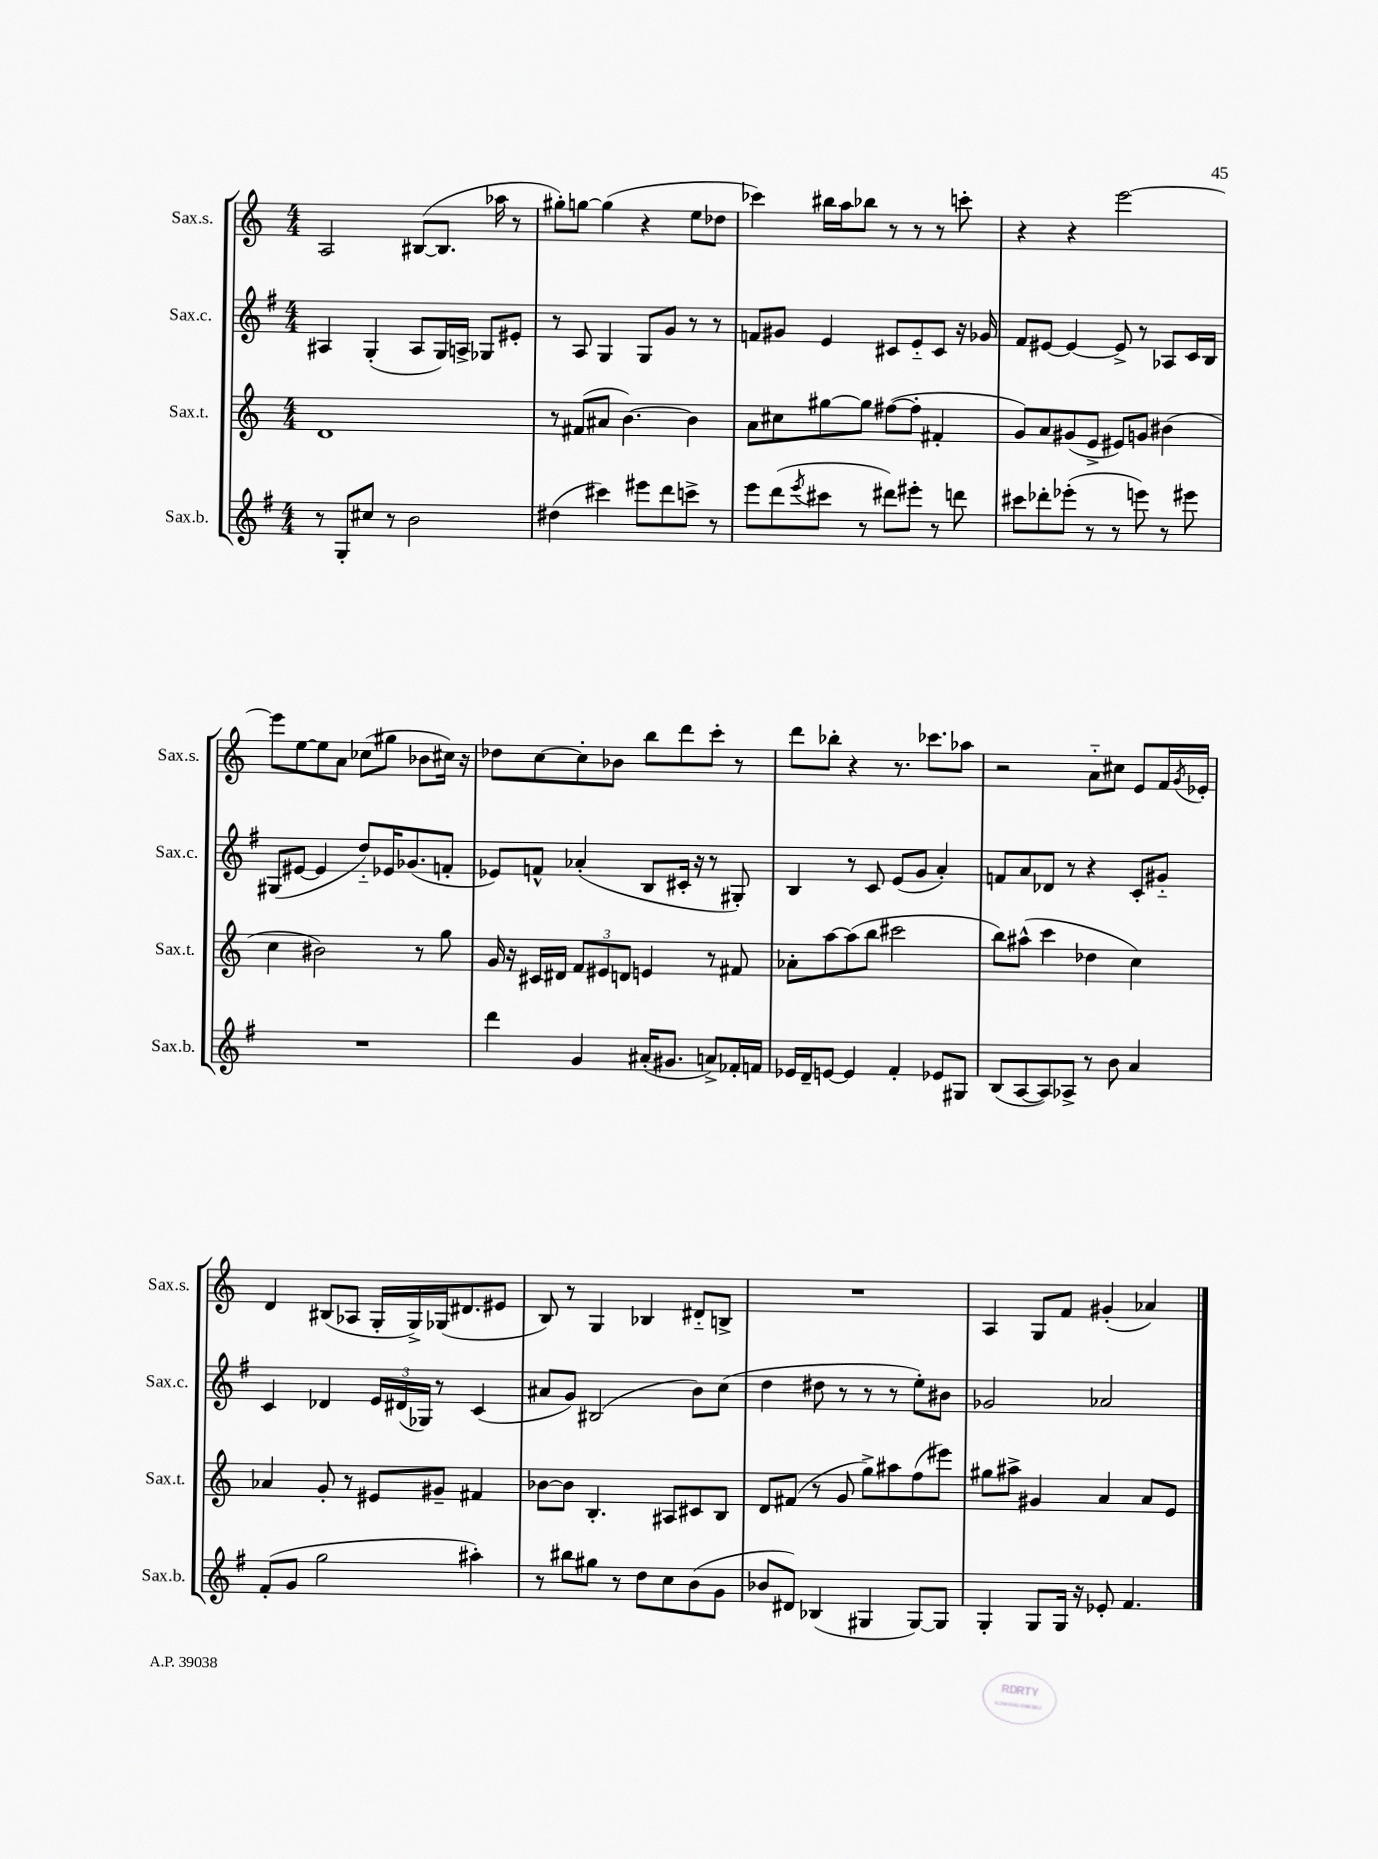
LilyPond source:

<<
\new StaffGroup <<
\new Staff = "s0" \with { instrumentName = "Sax.s." shortInstrumentName = "Sax.s." } {
    \clef treble \key c \major \numericTimeSignature \time 4/4
    a2 bis8~( bis8. aes''16 r8 |
    gis''8-.) g''8~ g''4( r4 e''8 des''8 |
    ces'''4) bis''16 a''16 bes''8 r8 r8 r8 c'''8-. |
    r4 r4 e'''2~ |
    e'''8 e''8~ e''8 a'8 ces''8( gis''8 bes'8 cis''16) r16 |
    des''8 c''8~ c''8-. bes'8 b''8 d'''8 c'''8-. r8 |
    d'''8 bes''8-. r4 r8. ces'''8. aes''8 |
    r2 a'8-_ cis''8 e'8 f'16 \acciaccatura { g'8 } ees'16-. |
    d'4 bis8( aes8 g16-. g16->) ges16( dis'8. eis'8 |
    b8) r8 g4 bes4 dis'8-_ b8-> |
    R1 |
    a4 g8 f'8 gis'4-.( aes'4) \bar "|." |
}
\new Staff = "s1" \with { instrumentName = "Sax.c." shortInstrumentName = "Sax.c." } {
    \clef treble \key g \major \numericTimeSignature \time 4/4
    ais4 g4-.( ais8 g16) a16-> ges8 eis'8-. |
    r8 a8 g4 g8 g'8 r8 r8 |
    f'8 gis'8 e'4 cis'8 e'8-_ cis'8 r16 ges'16 |
    fis'8 eis'8~ eis'4~ eis'8-> r8 aes8 c'16 b16 |
    gis8( eis'8~ eis'4 d''8-_) ees'16 ges'8.( f'8-. |
    ees'8) f'8-^ aes'4-.( b8 cis'16-. r16 r8 gis8-.) |
    b4 r8 c'8 e'8( g'8 a'4-.) |
    f'8 a'8 des'8 r8 r4 c'8-. gis'8-_ |
    c'4 des'4 \tuplet 3/2 { e'16 dis'16( ges16) } r8 c'4( |
    ais'8 g'8) bis2( b'8) c''8( |
    d''4 dis''8 r8 r8 r8 e''8-.) bis'8 |
    ges'2 aes'2 \bar "|." |
}
\new Staff = "s2" \with { instrumentName = "Sax.t." shortInstrumentName = "Sax.t." } {
    \clef treble \key c \major \numericTimeSignature \time 4/4
    d'1 |
    r8 fis'8( ais'8 b'4.~) b'4 |
    a'8 cis''8 gis''8~ gis''8 fis''8~( fis''8-. fis'4-. |
    g'8) a'8 gis'8( e'8-> eis'8) g'8 bis'4( |
    c''4 bis'2) r8 g''8 |
    g'16 r16 cis'16 dis'16 \tuplet 3/2 { f'8 eis'8 d'8 } e'4 r8 fis'8 |
    aes'8-. a''8~ a''8( b''8 cis'''2 |
    b''8) ais''8-^( c'''4 des''4 c''4) |
    aes'4 g'8-. r8 eis'8 gis'8-- fis'4 |
    bes'8~ bes'8 b4.-. ais8 cis'8 b8 |
    d'8 fis'8( r8 g'8 g''8->) ais''8 f''8( eis'''8) |
    gis''8 ais''8-> gis'4 a'4 a'8 e'8 \bar "|." |
}
\new Staff = "s3" \with { instrumentName = "Sax.b." shortInstrumentName = "Sax.b." } {
    \clef treble \key g \major \numericTimeSignature \time 4/4
    r8 g8-. cis''8 r8 b'2 |
    dis''4( cis'''4) eis'''8 d'''8 c'''8-> r8 |
    e'''8 d'''8( \acciaccatura { e'''8 } cis'''8 r8 dis'''8) eis'''8-. r8 d'''8 |
    cis'''8 des'''8-. ees'''8-.( r8 r8 e'''8) r8 eis'''8 |
    R1 |
    d'''4 g'4 ais'16-.( gis'8. a'8->) fes'16-. f'16 |
    ees'16 d'16-- e'8~ e'4 fis'4-. ees'8 gis8 |
    b8( a8~ a8) aes8-> r8 b'8 a'4 |
    fis'8-.( g'8 g''2 ais''4-.) |
    r8 bis''8 gis''8 r8 d''8 c''8 b'8( g'8 |
    bes'8 dis'8) bes4( gis4 gis8~) gis8 |
    g4-. g8 g16 r16 ees'8-. fis'4. \bar "|." |
}
>>
>>
\layout { \context { \Score \remove "Bar_number_engraver" } }
